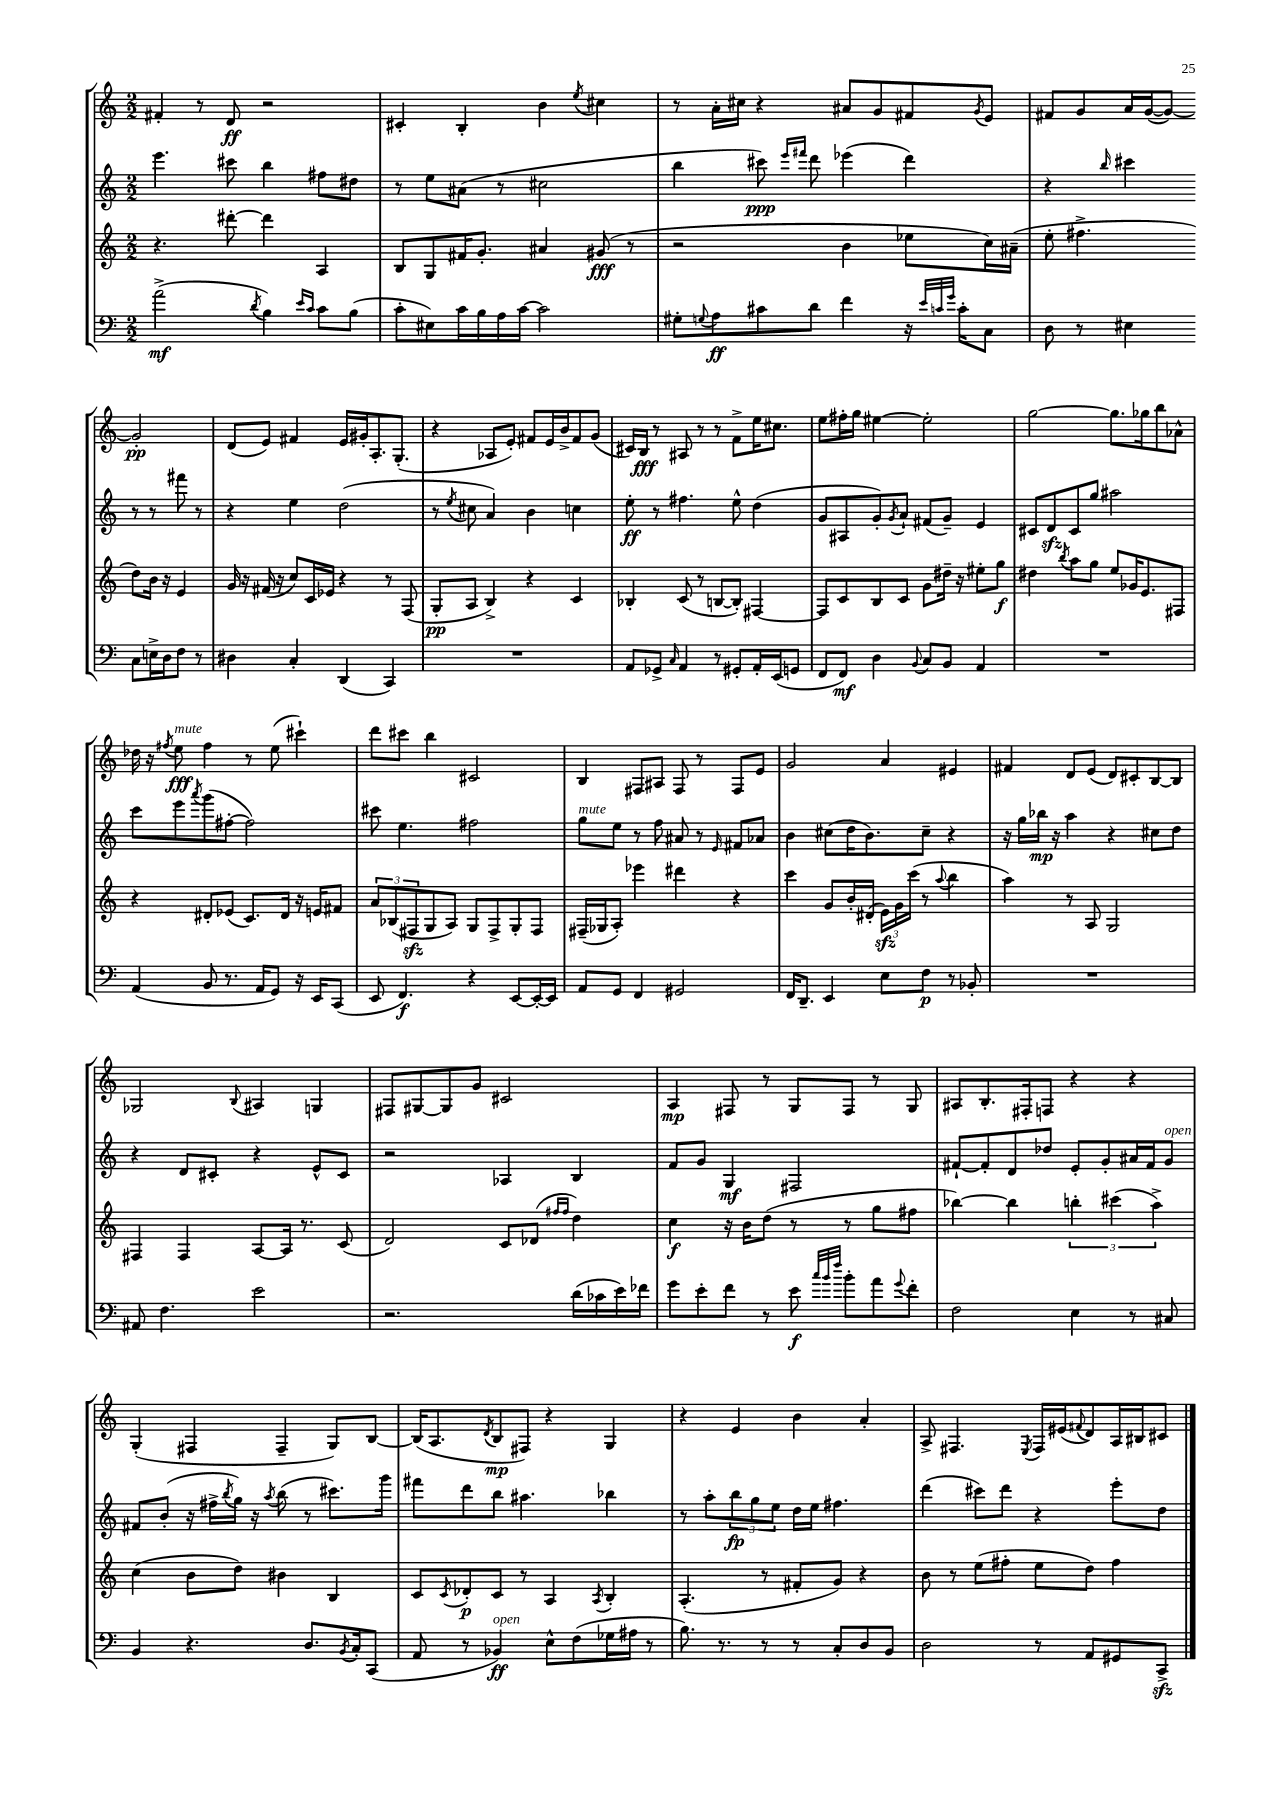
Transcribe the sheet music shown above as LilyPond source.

<<
\new StaffGroup <<
\new Staff = "s0" {
    \clef treble \key c \major \numericTimeSignature \time 2/2
    fis'4-. r8 d'8\ff r2 |
    cis'4-. b4-. b'4 \acciaccatura { e''8 } cis''4 |
    r8 a'16-. cis''16 r4 ais'8 g'8 fis'8 \acciaccatura { g'8 } e'8 |
    fis'8 g'8 a'16 g'16~( g'8~) g'2-.\pp |
    d'8( e'8) fis'4 e'16 gis'16-. a8.-. g8.-.( |
    r4 aes8 e'8-.) fis'8 e'16 b'16-> fis'8 g'8( |
    cis'16) b16\fff r8 ais8 r8 r8 f'8-> e''16 cis''8. |
    e''8 fis''16-. g''16 eis''4~ eis''2-. |
    g''2~ g''8. ges''16 b''8 aes'8-^ |
    des''16 r16 \acciaccatura { fis''8 } e''8\fff^\markup { \italic "mute" } fis''4 r8 e''8( cis'''4-!) |
    d'''8 cis'''8 b''4 cis'2 |
    b4 fis8 ais8 fis8 r8 fis8 e'8 |
    g'2 a'4 eis'4 |
    fis'4 d'8 e'8( d'8) cis'8-. b8~ b8 |
    ges2 \appoggiatura { b8 } ais4 g4 |
    fis8 gis8~ gis8 g'8 cis'2 |
    a4\mp fis8 r8 g8 fis8 r8 g8 |
    ais8 b8.-. fis16-. f8 r4 r4 |
    g4-.( fis4 fis4-- g8) b8~ |
    b16( a8. \acciaccatura { d'8 } b8\mp fis8) r4 g4 |
    r4 e'4 b'4 a'4-. |
    a8-> fis4. \acciaccatura { e8 } fis16 eis'16( \appoggiatura { fis'8 } d'8) a16 bis16 cis'8 \bar "|." |
}
\new Staff = "s1" {
    \clef treble \key c \major \numericTimeSignature \time 2/2
    e'''4. cis'''8 b''4 fis''8 dis''8 |
    r8 e''8 ais'8( r8 cis''2 |
    b''4 cis'''8\ppp) \grace { e'''16 fis'''16 } d'''8 ees'''4( d'''4) |
    r4 \grace { b''16 } cis'''4 r8 r8 fis'''8 r8 |
    r4 e''4 d''2( |
    r8 \acciaccatura { e''8 } cis''8 a'4) b'4 c''4 |
    e''8-.\ff r8 fis''4. e''8-^ d''4( |
    g'8 ais8 g'8-.) \acciaccatura { g'8 } a'8-! fis'8( g'8--) e'4 |
    cis'8 d'8\sfz cis'8 g''8 ais''2 |
    c'''8 e'''8 \acciaccatura { a'''8 } g'''8( fis''8~-. fis''2) |
    cis'''8 e''4. fis''2 |
    g''8^\markup { \italic "mute" } e''8 r8 f''8 ais'8 r8 \grace { e'16 } fis'8 aes'8 |
    b'4 cis''8( d''16 b'8.) cis''8-- r4 |
    r16 g''16 bes''16\mp r16 a''4 r4 cis''8 d''8 |
    r4 d'8 cis'8-. r4 e'8-^ cis'8 |
    r2 aes4 b4 |
    f'8 g'8 g4\mf fis2 |
    fis'8~-! fis'8-. d'8 des''8 e'8-. g'8-. ais'16 fis'16 g'8^\markup { \italic "open" } |
    fis'8 b'8-.( r16 fis''16-> \acciaccatura { b''8 } g''16) r16 \acciaccatura { a''8 } b''8( r8 cis'''8.) g'''16 |
    fis'''8 d'''8 b''8 ais''4. bes''4 |
    r8 a''8-. \tuplet 3/2 { b''8\fp g''8 e''8 } d''16 e''16 fis''4. |
    d'''4( cis'''8) d'''8 r4 e'''8-. d''8 \bar "|." |
}
\new Staff = "s2" {
    \clef treble \key c \major \numericTimeSignature \time 2/2
    r4. dis'''8~-. dis'''4 a4 |
    b8 g8 fis'16 g'8.-. ais'4 gis'8\fff( r8 |
    r2 b'4 ees''8 c''16) ais'16--( |
    e''8-. fis''4.-> d''8) b'16 r16 e'4 |
    g'16 r16 fis'16( r16 c''8) c'16 ees'16 r4 r8 f8( |
    g8-.\pp a8 b4->) r4 c'4 |
    bes4-. c'8( r8 b8~ b8-.) fis4~ |
    fis8 c'8 b8 c'8 g'8 dis''16-- r16 eis''8-. g''8\f |
    dis''4 \acciaccatura { b''8 } a''8 g''8 e''8 ges'16 e'8. fis8 |
    r4 dis'8-. ees'8( c'8.) dis'16 r16 e'16 fis'8 |
    \tuplet 3/2 { a'8 bes8( fis8\sfz } g8 a8) g8 fis8-> g8-. fis8 |
    fis16--( ges16 a8-.) ees'''4 dis'''4 r4 |
    c'''4 g'8 b'16-. dis'16-.( \tuplet 3/2 { e'16\sfz) g'16 c'''16( } r8 \appoggiatura { a''8 } b''4 |
    a''4) r8 a8 g2 |
    fis4 fis4 a8~ a16 r8. c'8( |
    d'2) c'8 des'8( \grace { fis''16 fis''16 } d''4) |
    c''4\f r16 b'16 d''8( r8 r8 g''8 fis''8 |
    bes''4~) bes''4 \tuplet 3/2 { b''4-. cis'''4( a''4->) } |
    c''4( b'8 d''8) bis'4 b4 |
    c'8 \acciaccatura { c'8 } des'8-.\p c'8 r8 a4 \acciaccatura { a8 } b4-. |
    a4.-.( r8 fis'8-. g'8) r4 |
    b'8 r8 e''8( fis''8-. e''8 d''8) fis''4 \bar "|." |
}
\new Staff = "s3" {
    \clef bass \key c \major \numericTimeSignature \time 2/2
    a'2->\mf( \acciaccatura { d'8 } b4) \grace { e'16 c'16 } c'8 b8( |
    c'8-. eis8) c'16 b16 a16 c'16~ c'2 |
    gis8-. \appoggiatura { g8 } a8\ff cis'8 d'8 f'4 r16 \grace { e'32 c'32 g'32 } c'16-. c8 |
    d8 r8 eis4 c8 e16-> d16 f8 r8 |
    dis4 c4-. d,4( c,4) |
    R1 |
    a,8 ges,8-> \grace { c16 } a,4 r8 gis,8-. a,16-. e,16( g,8 |
    f,8 f,8\mf) d4 \appoggiatura { b,8 } c8 b,8 a,4 |
    R1 |
    a,4( b,8 r8. a,16 g,8) r16 e,16 c,8( |
    e,8 f,4.\f) r4 e,8~ e,16~-. e,16 |
    a,8 g,8 f,4 gis,2 |
    f,16 d,8.-- e,4 e8 f8\p r8 bes,8-. |
    R1 |
    ais,8 f4. e'2 |
    r2. d'16( ces'16 e'16) fes'16 |
    g'8 e'8-. f'8 r8 e'8\f \grace { c''32 b'32 f''32 } b'8-. a'8 \appoggiatura { g'8 } f'8-. |
    f2 e4 r8 cis8 |
    b,4 r4. d8. \acciaccatura { b,8 } c16-. c,8( |
    a,8 r8 bes,4\ff^\markup { \italic "open" }) e8-^ f8( ges16 ais16 r8 |
    b8.) r8. r8 r8 c8-. d8 b,8 |
    d2 r8 a,8 gis,8 c,8->\sfz \bar "|." |
}
>>
>>
\layout { \context { \Score \remove "Bar_number_engraver" } }
